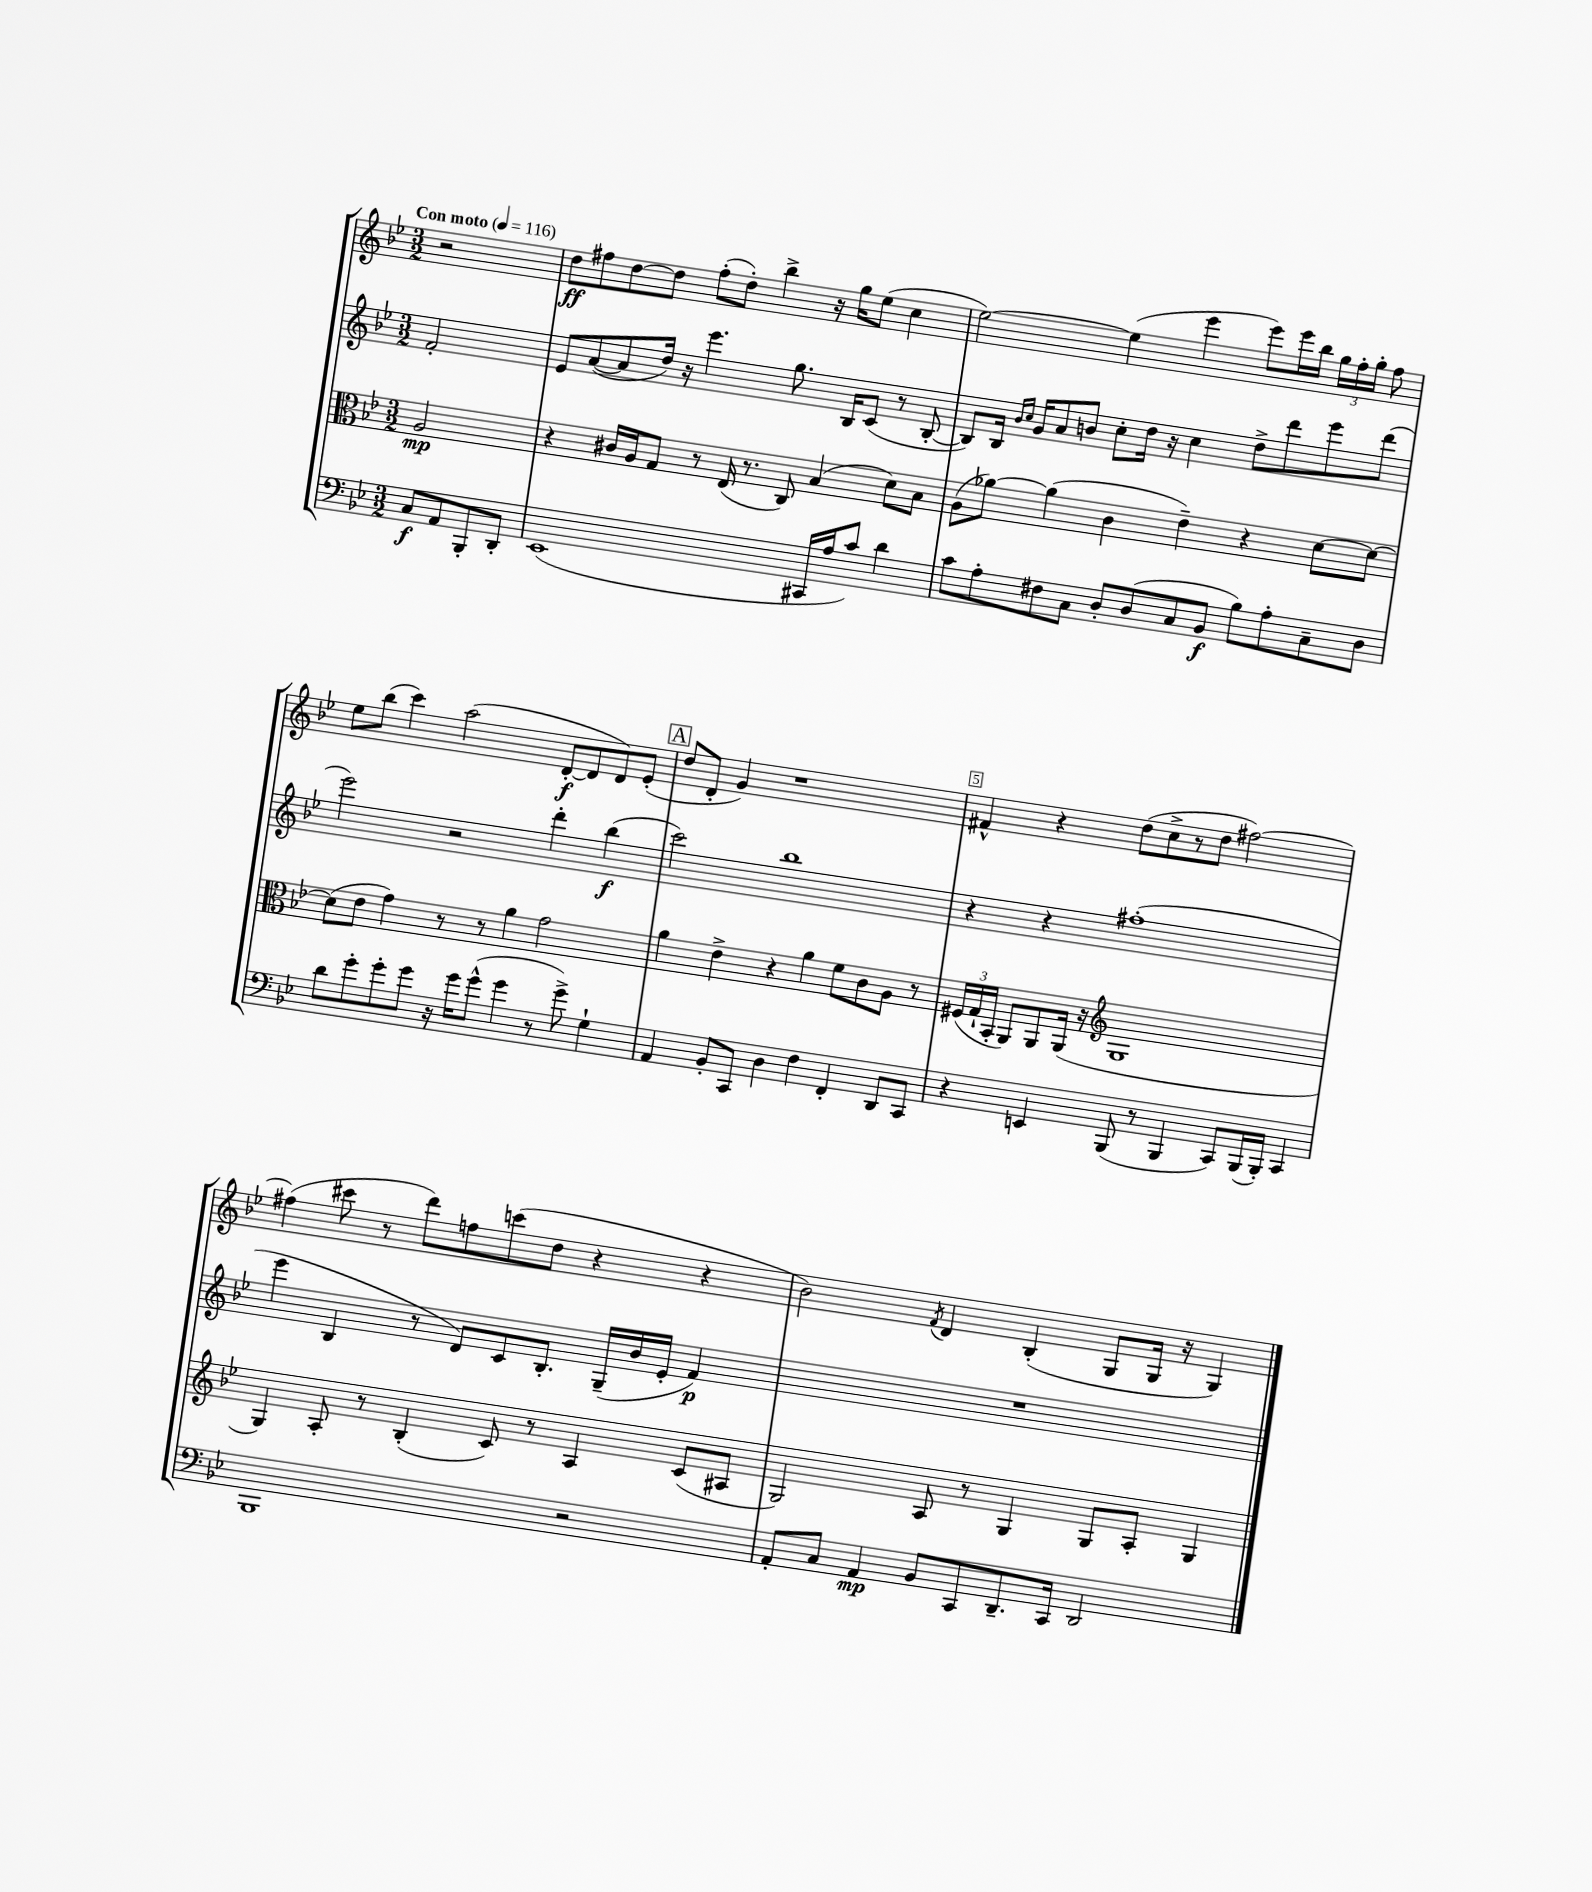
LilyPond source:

<<
\new StaffGroup <<
\new Staff = "s0" {
    \clef treble \key bes \major \numericTimeSignature \time 3/2 \partial 2 \tempo "Con moto" 4 = 116
    \autoBeamOff r2 |
    d''8[\ff fis''8 d''8~ d''8] fis''8[-.( d''8]-.) bes''4-> r16 g''16[ ees''8]( c''4 |
    ees''2~) ees''4( ees'''4 ees'''8[) ees'''16 bes''16] \tuplet 3/2 { g''16[ f''16-. g''16]-. } f''8 |
    ees''8[ bes''8]( c'''4) a''2( d'8[~-.\f d'8 d'8) ees'8]-.( |
    \mark \markup { \box "A" } d''8[ d'8]-. g'4) r1 |
    fis'4-^ r4 d''8[( c''8-> r8 d''8] fis''2~) |
    fis''4( cis'''8 r8 d'''8[) f''8 c'''8( d''8] r4 r4 |
    bes'2) \acciaccatura { f'8 } d'4 bes4-.( g8[ g16] r16 g4) \bar "|." |
}
\new Staff = "s1" {
    \clef treble \key bes \major \numericTimeSignature \time 3/2 \partial 2
    \autoBeamOff f'2-. |
    ees'8[ a'8~( a'8 d''16]) r16 ees'''4. g''8. bes16[ c'8]( r8 bes8~-. |
    bes8[) bes16] \grace { bes'16[ c''16] } g'16[ a'8 b'8] c''8[-. d''16] r16 c''4 d''8[-> d'''8 ees'''8 d'''8]( |
    ees'''2) r2 d'''4-. bes''4\f( |
    \mark \markup { \box "A" } c'''2) bes''1 |
    r4 r4 fis''1-.( |
    ees'''4 bes4 r8 d'8[) c'8 bes8.]-. g16[--( bes'16 ees'16]-. f'4\p) |
    R1. \bar "|." |
}
\new Staff = "s2" {
    \clef alto \key bes \major \numericTimeSignature \time 3/2 \partial 2
    \autoBeamOff a2\mp |
    r4 cis'16[ a16 g8] r8 ees16( r8. c8) bes4( d'8[) bes8] |
    a8[( aes'8]~) aes'4( c'4 ees'4--) r4 d'8[~ d'8]~ |
    d'8[( ees'8] g'4) r8 r8 a'4 g'2 |
    \mark \markup { \box "A" } a'4 ees'4-> r4 a'4 f'8[ c'8 a8] r8 |
    \tuplet 3/2 { fis16[( g16-! bes,16]-. } a,8[) a,8 a,16]( r16 \clef treble g1 |
    g4) a8-. r8 bes4-.( c'8) r8 a4 c'8[( ais8] |
    g2) a8 r8 g4 g8[ a8]-. g4 \bar "|." |
}
\new Staff = "s3" {
    \clef bass \key bes \major \numericTimeSignature \time 3/2 \partial 2
    \autoBeamOff c8[\f a,8 bes,,8-. d,8]-. |
    ees,1( cis,16[ a16 c'8]) d'4 |
    c'8[ a8-. fis8 c8] d8[-. d8( c8 bes,8]\f bes8[) a8-. c8-- d8] |
    d'8[ g'8-. g'8-. g'8] r16 g'16[ g'8]-^( g'4 r8 g'8->) g4-! |
    \mark \markup { \box "A" } a,4 bes,8[-. c,8] d4 f4 f,4-. d,8[ c,8] |
    r4 e,4 bes,,8( r8 bes,,4 c,8[) bes,,16( bes,,16]-.) c,4 |
    bes,,1 r2 |
    a,8[-. c8] a,4\mp bes,8[ c,8 d,8.-- c,16] d,2 \bar "|." |
}
>>
>>
\layout { \context { \Score \override BarNumber.break-visibility = ##(#f #t #t) barNumberVisibility = #(every-nth-bar-number-visible 5) \override BarNumber.stencil = #(make-stencil-boxer 0.1 0.3 ly:text-interface::print) } }
